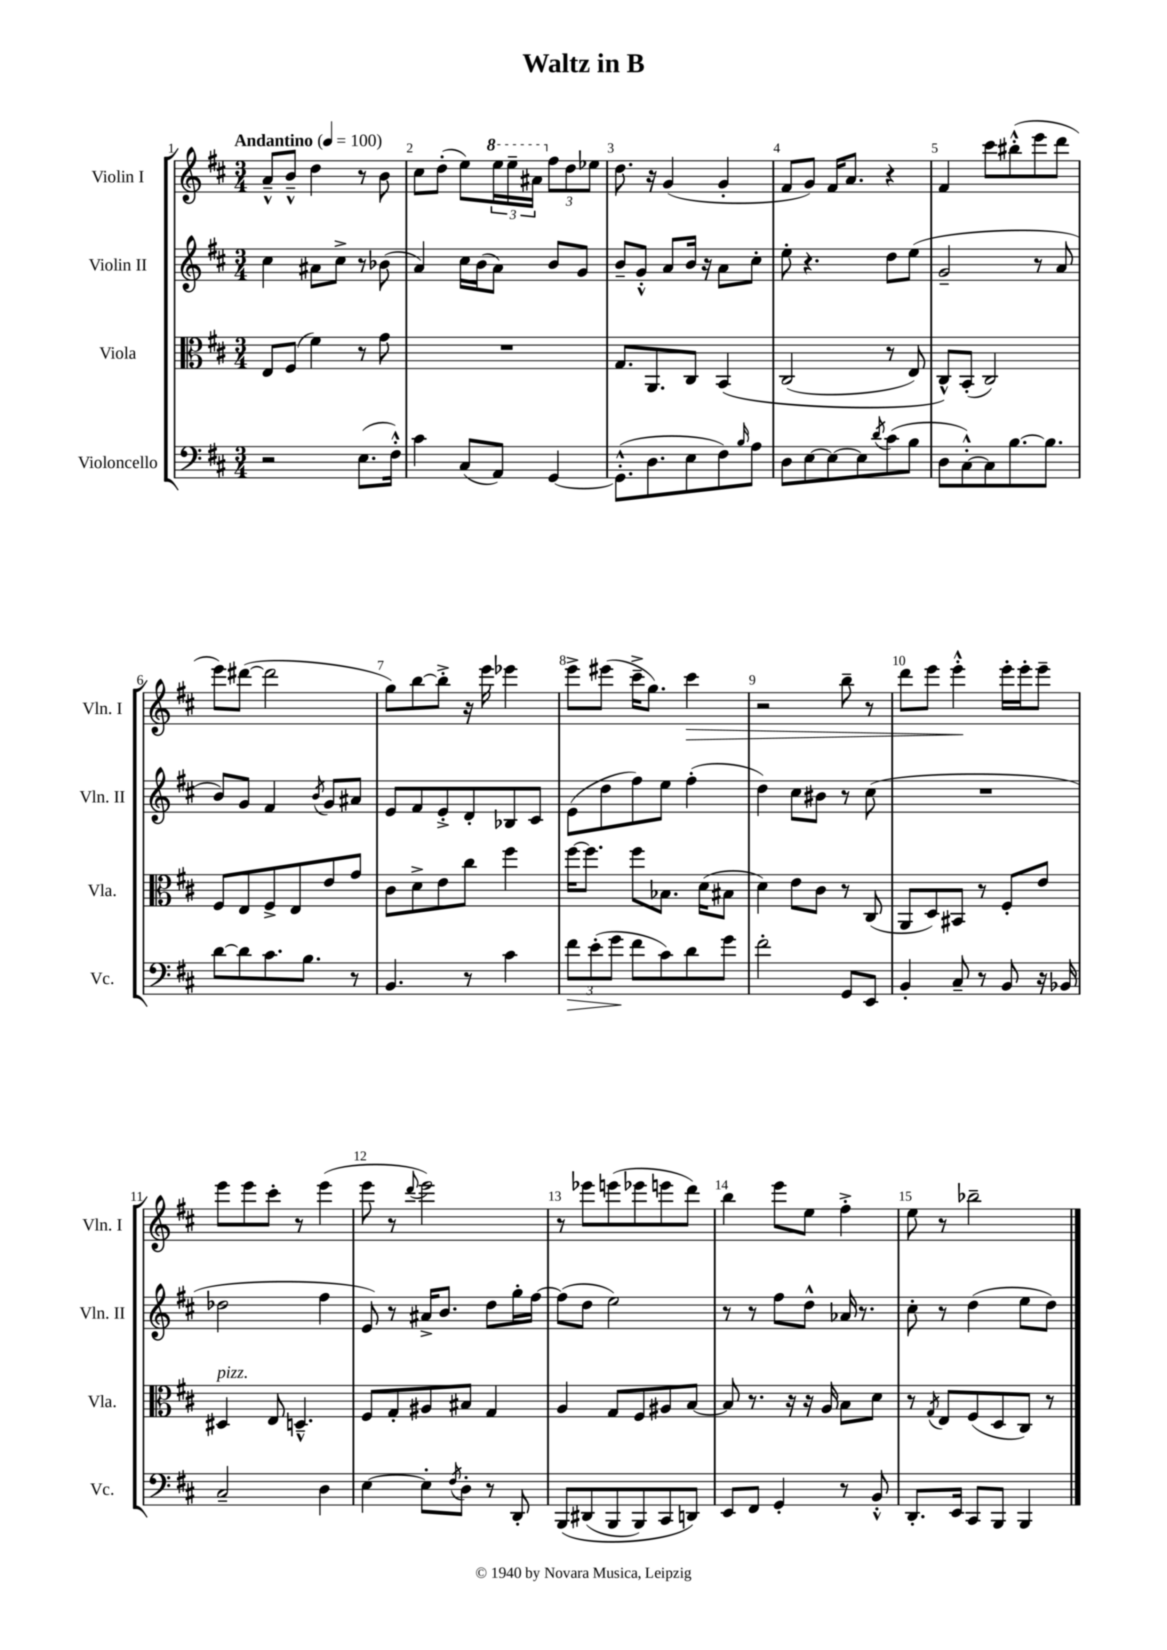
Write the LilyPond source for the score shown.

\header { title = "Waltz in B" }
<<
\new StaffGroup <<
\new Staff = "s0" \with { instrumentName = "Violin I" shortInstrumentName = "Vln. I" } {
    \clef treble \key d \major \numericTimeSignature \time 3/4 \tempo "Andantino" 4 = 100
    a'8---^ b'8---^ d''4 r8 b'8 |
    cis''8 d''8-.( e''8) \tuplet 3/2 { \ottava #1 e'''16 e'''16-- ais''16 \ottava #0 } \tuplet 3/2 { fis''8 d''8 ees''8 } |
    d''8. r16 g'4( g'4-. |
    fis'8 g'8) fis'16 a'8. r4 |
    fis'4 cis'''8 bis''8-.-^( e'''8 d'''8 |
    e'''8) dis'''8~( dis'''2 |
    g''8) b''8~ b''8-.-> r16 e'''16 ees'''4 |
    e'''8-> eis'''8( cis'''16---> g''8.) cis'''4\> |
    r2 b''8-- r8 |
    d'''8 e'''8 e'''4-.-^\! e'''16-. e'''16-. e'''8-- |
    e'''8 e'''8 cis'''8-. r8 e'''4( |
    e'''8 r8 \appoggiatura { d'''8 } e'''2) |
    r8 ees'''8 e'''8( ees'''8 e'''8 d'''8) |
    b''4 e'''8 e''8 fis''4-.-> |
    e''8 r8 bes''2-- \bar "|." |
}
\new Staff = "s1" \with { instrumentName = "Violin II" shortInstrumentName = "Vln. II" } {
    \clef treble \key d \major \numericTimeSignature \time 3/4
    cis''4 ais'8 cis''8-> r8 bes'8( |
    a'4) cis''16 b'16( a'8) b'8 g'8 |
    b'8-- g'8-.-^ a'8 b'16 r16 a'8 cis''8-. |
    e''8-. r4. d''8 e''8( |
    g'2-- r8 a'8 |
    b'8) g'8 fis'4 \acciaccatura { b'8 } g'8 ais'8 |
    e'8 fis'8 e'8-.-> d'8-. bes8 cis'8 |
    e'8( d''8 fis''8) e''8 fis''4-.( |
    d''4) cis''8 bis'8 r8 cis''8( |
    R2. |
    des''2 fis''4 |
    e'8) r8 ais'16-> b'8. d''8 g''16-. fis''16~ |
    fis''8( d''8 e''2) |
    r8 r8 fis''8 d''8-^ aes'16 r8. |
    cis''8-. r8 d''4( e''8 d''8) \bar "|." |
}
\new Staff = "s2" \with { instrumentName = "Viola" shortInstrumentName = "Vla." } {
    \clef alto \key d \major \numericTimeSignature \time 3/4
    e8 fis8( fis'4) r8 g'8 |
    R2. |
    g8. a,8. cis8 b,4\( |
    cis2( r8 e8) |
    cis8-^\) b,8-.( cis2) |
    fis8 e8 fis8-> e8 e'8 g'8 |
    cis'8 d'8-> e'8 cis''8 fis''4 |
    fis''16~ fis''8. fis''8 bes8. d'16( bis8 |
    d'4) e'8 cis'8 r8 cis8( |
    a,8 d8) bis,8 r8 fis8-. e'8 |
    dis4^\markup { \italic "pizz." } e8 d4.---^ |
    fis8 g8-. ais8 bis8 g4 |
    a4 g8 fis8 ais8 b8~ |
    b8 r8. r16 r16 a16 b8 d'8 |
    r8 \acciaccatura { g8 } e8 fis8( d8 cis8) r8 \bar "|." |
}
\new Staff = "s3" \with { instrumentName = "Violoncello" shortInstrumentName = "Vc." } {
    \clef bass \key d \major \numericTimeSignature \time 3/4
    r2 e8.( fis16-.-^) |
    cis'4 cis8( a,8) g,4~ |
    g,8.-.-^( d8. e8 fis8) \grace { b16 } a8 |
    d8 e8~ e8~ e8 \acciaccatura { d'8 } cis'8( b8 |
    d8 cis8~-.-^) cis8 b8.~ b8. |
    d'8~ d'8 cis'8. b8. r8 |
    b,4. r8 cis'4 |
    \tuplet 3/2 { fis'8\> e'8-.( g'8\! } fis'8 cis'8) d'8 g'8 |
    fis'2-. g,8 e,8 |
    b,4-. cis8-- r8 b,8 r16 bes,16 |
    cis2-- d4 |
    e4~ e8-. \acciaccatura { fis8 } d8-. r8 d,8-. |
    b,,8\( dis,8( b,,8 b,,8) cis,8 d,8\) |
    e,8 fis,8 g,4-. r8 b,8-.-^ |
    d,8.-. e,16 cis,8 b,,8 b,,4 \bar "|." |
}
>>
>>
\layout { \context { \Score \override BarNumber.break-visibility = ##(#f #t #t) barNumberVisibility = #all-bar-numbers-visible } }
